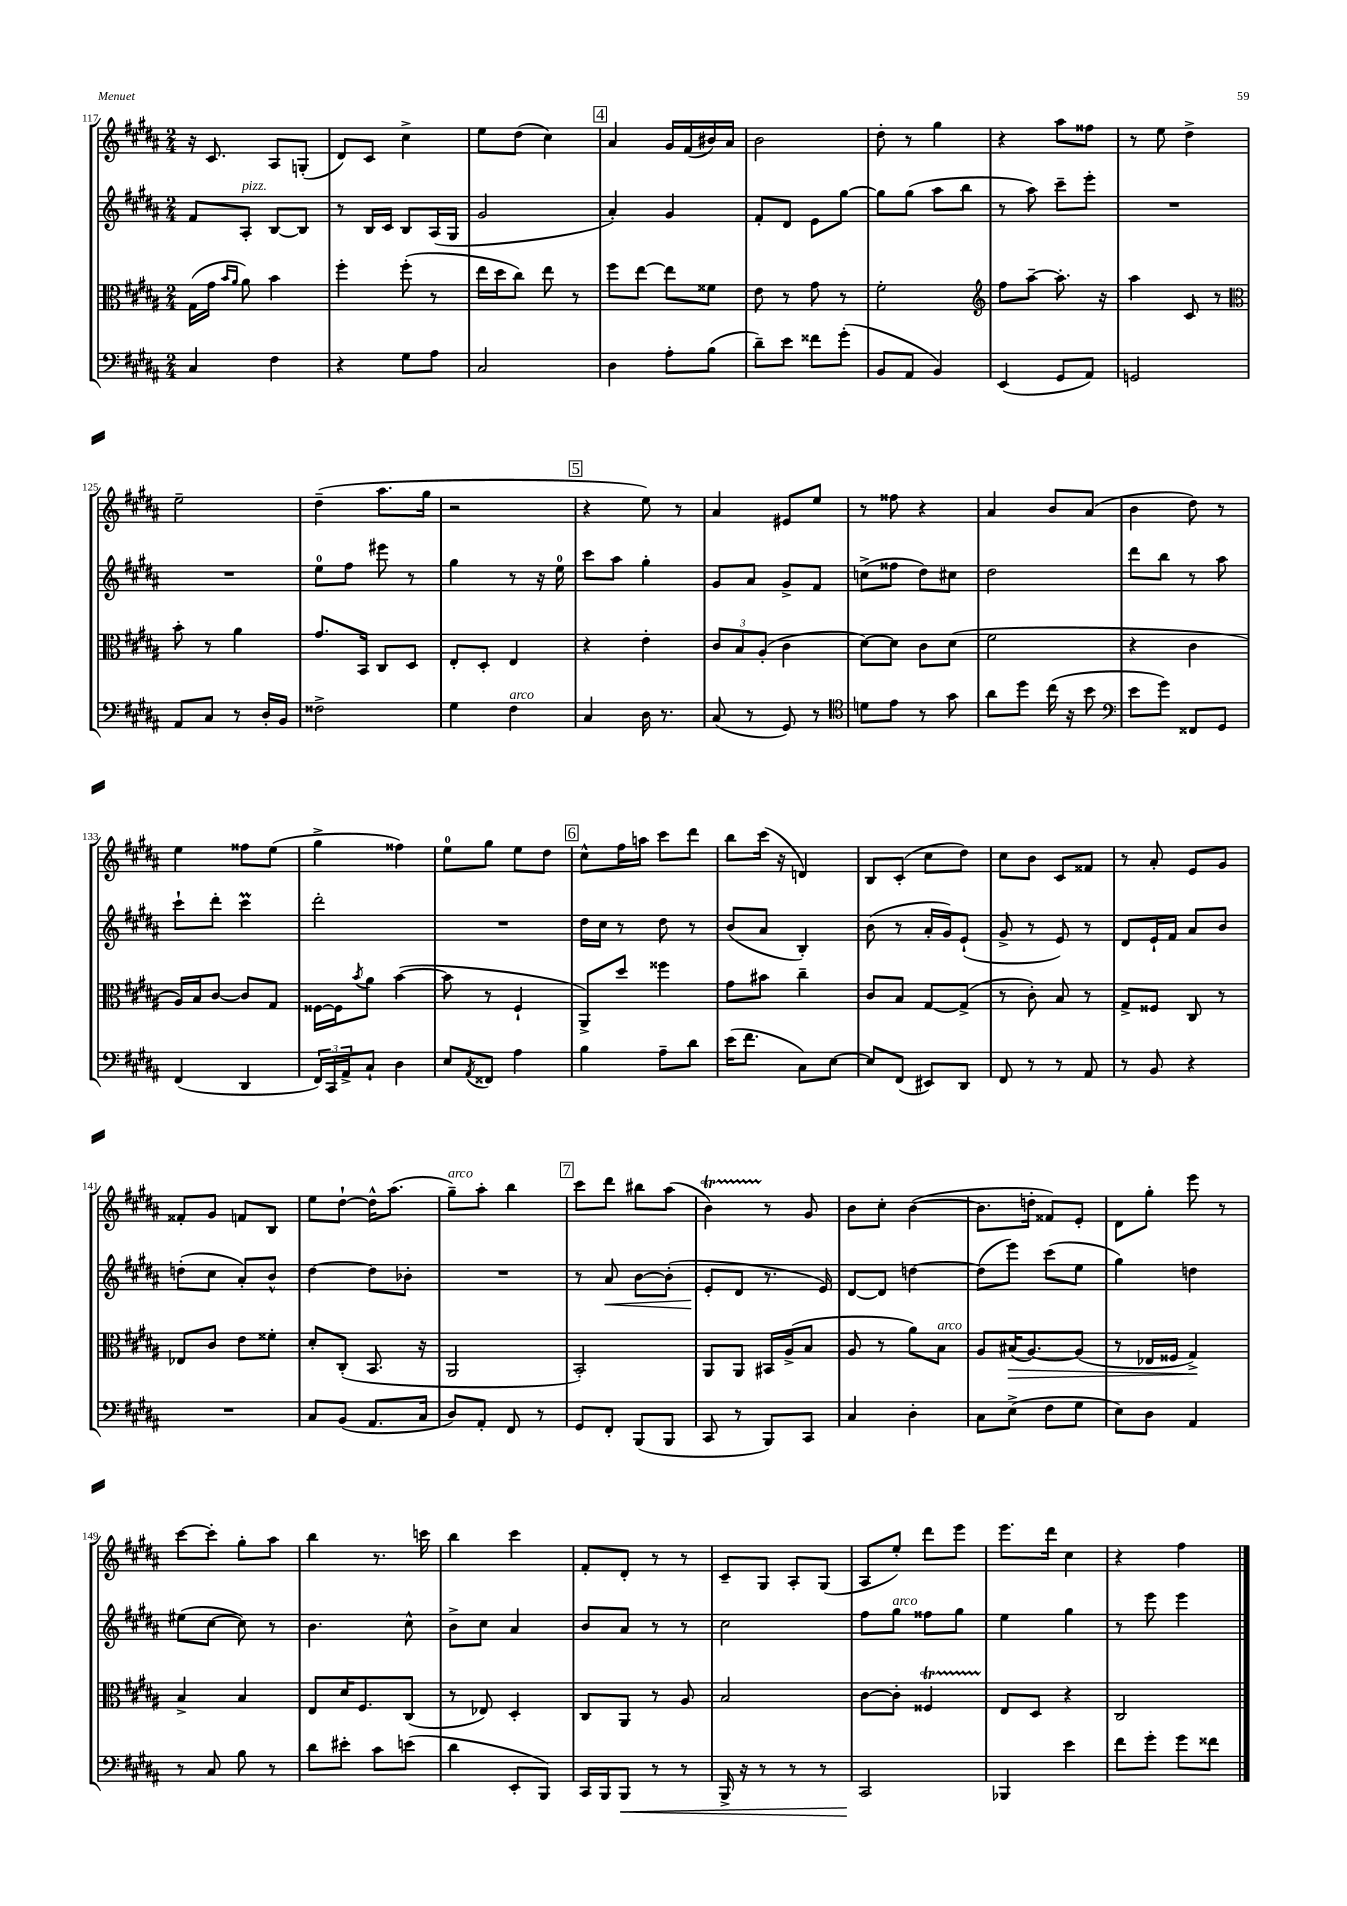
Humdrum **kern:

**kern	**kern	**kern	**kern
*staff4	*staff3	*staff2	*staff1
*clefF4	*clefC3	*clefG2	*clefG2
*k[f#c#g#d#a#]	*k[f#c#g#d#a#]	*k[f#c#g#d#a#]	*k[f#c#g#d#a#]
*M2/4	*M2/4	*M2/4	*M2/4
4C#/	(16G#\LL	8f#/L	16r
.	16g#\JJ	.	8.c#/
.	16qqb/LL	.	.
.	16qqa#/JJ	.	.
.	8a#\)	8A#'/J	.
4F#\	4b\	[8B/L	8A#/L
.	.	8B/]J	(8G'/J
=	=	=	=
4r	4ff#'\	8r	8d#/L)
.	.	16B/LL	8c#/J
.	.	16c#/JJ	.
8G#\L	(8ff#'\	8B/L	4cc#^\
8A#\J	8r	(16A#/L	.
.	.	16G#/JJ	.
=	=	=	=
2C#/	16ee\LL	2g#/	8ee\L
.	16dd#\J	.	.
.	8cc#\J)	.	(8dd#\J
.	8ee\	.	4cc#\)
.	8r	.	.
=	=	=	=
4D#\	8ff#\L	4a#'/)	4a#/
.	[8ee\J	.	.
8A#'\L	8ee\]L	4g#/	16g#/LL
.	.	.	(16f#/
(8B\J	8f##\J	.	16b#/)
.	.	.	16a#/JJ
=	=	=	=
8d#~\L)	8e\	8f#'/L	2b\
8e\J	8r	8d#/J	.
8f##\L	8g#\	8e\L	.
(8g#'\J	8r	[8gg#\J	.
=	=	=	=
8BB/L	2f#'\	8gg#\]L	8dd#'\
8AA#/J	.	(8gg#\J	8r
4BB/)	.	8aa#\L	4gg#\
.	.	8bb\J	.
=	=	=	=
*	*clefG2	*	*
(4EE/	8ff#\L	8r	4r
.	[8aa#~\J	8aa#\)	.
8GG#/L	8.aa#'\]	8ccc#~\L	8aa#\L
8AA#/J)	.	8eee'\J	8ff##\J
.	16r	.	.
=	=	=	=
2GG/	4aa#\	2r	8r
.	.	.	8ee\
.	8c#/	.	4dd#^\
.	8r	.	.
=	=	=	=
*	*clefC3	*	*
8AA#/L	8b'\	2r	2ee~\
8C#/J	8r	.	.
8r	4a#\	.	.
16D#'/LL	.	.	.
16BB/JJ	.	.	.
=	=	=	=
2F##^\	8.g#/L	8ee\L	(4dd#~\
.	.	8ff#\J	.
.	16BB/Jk	.	.
.	8C#/L	8eee#\	8.aa#\L
.	8D#/J	8r	.
.	.	.	16gg#\Jk
=	=	=	=
4G#\	8E'/L	4gg#\	2r
.	8D#'/J	.	.
4F#\	4E/	8r	.
.	.	16r	.
.	.	16ee\	.
=	=	=	=
4C#/	4r	8ccc#\L	4r
.	.	8aa#\J	.
16D#\	4e'\	4gg#'\	8ee\)
8.r	.	.	.
.	.	.	8r
=	=	=	=
(8C#/	12c#/L	8g#/L	4a#/
.	12B/	.	.
8r	.	8a#/J	.
.	(12A#'/J	.	.
8GG#/)	4c#\	8g#^/L	8e#/L
8r	.	8f#/J	8ee/J
=	=	=	=
*clefC4	*	*	*
8d\L	[8d#\L)	(8cc^\L	8r
8e\J	8d#\]J	8ff##\J	8ff##\
8r	8c#\L	8dd#\L)	4r
8g#\	(8d#\J	8cc#\J	.
=	=	=	=
8a#\L	2f#\	2dd#\	4a#/
8dd#\J	.	.	.
(16cc#\	.	.	8b/L
16r	.	.	.
8b\	.	.	(8a#/J
=	=	=	=
*clefF4	*	*	*
8e\L	4r	8ddd#\L	4b\
8g#\J)	.	8bb\J	.
8FF##/L	4c#\	8r	8dd#\)
8GG#/J	.	8aa#\	8r
=	=	=	=
(4FF#/	16A#/LL)	8ccc#`\L	4ee\
.	16B/J	.	.
.	[8c#/J	8ddd#'\J	.
4DD#/	8c#/]L	4ccc#\	8ff##\L
.	8G#/J	.	(8ee\J
=	=	=	=
24FF#/LL)	[16F##\LL	2ddd#'\	4gg#^\
24CC#/	.	.	.
.	16F##\]J	.	.
24AA#^/J	.	.	.
.	8qb/	.	.
8C#`/J	8a#\J	.	.
4D#\	([4b\	.	4ff##\)
=	=	=	=
8E/L	8b\]	2r	8ee\L
8qAA#/	.	.	.
8FF##/J	8r	.	8gg#\J
4A#\	4F#`/	.	8ee\L
.	.	.	8dd#\J
=	=	=	=
4B\	8AA#^/L)	16dd#\LL	8cc#^^\L
.	.	16cc#\JJ	.
.	8dd#/J	8r	16ff#\L
.	.	.	16aa\JJ
8A#~\L	4ff##\	8dd#\	8ccc#\L
8d#\J	.	8r	8ddd#\J
=	=	=	=
(16e\LK	8g#\L	(8b/L	8bb\L
8.f#\J	.	.	.
.	8b#\J	8a#/J	(16ccc#\Jk
.	.	.	16r
8C#\L)	4cc#~\	4B'/)	4d/)
[8E\J	.	.	.
=	=	=	=
8E/]L	8c#/L	(8b\	8B/L
(8FF#/J	8B/J	8r	(8c#'/J
8EE#/L)	[8G#/L	16a#'/LL	8cc#\L
.	.	16g#/J)	.
8DD#/J	(8G#^/]J	(8e`/J	8dd#\J)
=	=	=	=
8FF#/	8r	8g#^/	8cc#\L
8r	8c#'\)	8r	8b\J
8r	8B/	8e/)	8c#/L
8AA#/	8r	8r	8f##/J
=	=	=	=
8r	8G#^/L	8d#/L	8r
8BB/	8F##/J	16e`/L	8a#'/
.	.	16f#/JJ	.
4r	8C#/	8a#/L	8e/L
.	8r	8b/J	8g#/J
=	=	=	=
2r	8E-/L	(8dd'\L	8f##'/L
.	8c#/J	8cc#\J	8g#/J
.	8e\L	8a#'/L)	8f/L
.	8f##'\J	8b^^/J	8B/J
=	=	=	=
8C#/L	8d#'/L	[4dd#\	8ee\L
(8BB/J	(8C#'/J	.	[8dd#`\J
8.AA#/L	8.BB/	8dd#\]L	16dd#^^\]LK
.	.	.	(8.aa#\J
.	.	8b-'\J	.
16C#/Jk	16r	.	.
=	=	=	=
8D#/L)	2AA#/	2r	8gg#~\L)
8AA#'/J	.	.	8aa#'\J
8FF#/	.	.	4bb\
8r	.	.	.
=	=	=	=
8GG#/L	2BB'/)	8r	8ccc#\L
8FF#'/J	.	8a#/	8ddd#\J
(8BBB/L	.	[8b\L	8bb#\L
8BBB/J	.	(8b'\]J	(8aa#\J
=	=	=	=
8CC#/	8AA#/L	8e'/L	4b\)
8r	8AA#/J	8d#/J	.
8BBB/L)	16BB#/LL	8.r	8r
.	(16A#^/J	.	.
8CC#/J	8B/J	.	8g#/
.	.	16e/)	.
=	=	=	=
4C#/	8A#/	[8d#/L	8b\L
.	8r	8d#/]J	8cc#'\J
4D#'\	8a#\L)	[4dd\	([4b\
.	8B\J	.	.
=	=	=	=
8C#\L	8A#/L	(8dd\]L	8.b\]L
(8E^\J	(16B#/K	8eee\J)	.
.	[8.A#/)	.	16dd'\Jk
8F#\L	.	(8ccc#\L	8f##/L)
8G#\J	(8A#/]J	8ee\J	8e'/J
=	=	=	=
8E\L)	8r	4gg#\)	8d#\L
8D#\J	16E-/LL	.	8gg#'\J
.	16F##/JJ	.	.
4AA#/	4G#^/)	4dd\	8eee\
.	.	.	8r
=	=	=	=
8r	4B^/	(8ee#\L	[8ccc#\L
8C#/	.	[8cc#\J	8ccc#'\]J
8B\	4B/	8cc#\])	8gg#'\L
8r	.	8r	8aa#\J
=	=	=	=
8d#\L	8E/L	4.b\	4bb\
8e#'\J	16d#/K	.	.
.	8.F#/	.	.
8c#\L	.	.	8.r
(8e\J	(8C#/J	8cc#^^\	.
.	.	.	16ccc\
=	=	=	=
4d#\	8r	8b^\L	4bb\
.	8E-/)	8cc#\J	.
8EE'/L	4D#'/	4a#/	4ccc#\
8BBB/J)	.	.	.
=	=	=	=
16CC#/LL	8C#/L	8b/L	8f#'/L
16BBB/J	.	.	.
8BBB/J	8AA#/J	8a#/J	8d#'/J
8r	8r	8r	8r
8r	8A#/	8r	8r
=	=	=	=
16BBB^/	2B/	2cc#\	8c#~/L
16r	.	.	.
8r	.	.	8G#/J
8r	.	.	8A#'/L
8r	.	.	(8G#/J
=	=	=	=
2CC#/	[8c#\L	8ff#\L	8A#/L
.	8c#'\]J	8gg#\J	8ee'/J)
.	4F##/	8ff##\L	8ddd#\L
.	.	8gg#\J	8eee\J
=	=	=	=
4BBB-/	8E/L	4ee\	8.eee\L
.	8D#/J	.	.
.	.	.	16ddd#\Jk
4e\	4r	4gg#\	4cc#\
=	=	=	=
8f#\L	2C#/	8r	4r
8g#'\J	.	8eee\	.
8g#\L	.	4eee\	4ff#\
8f##\J	.	.	.
==	==	==	==
*-	*-	*-	*-
